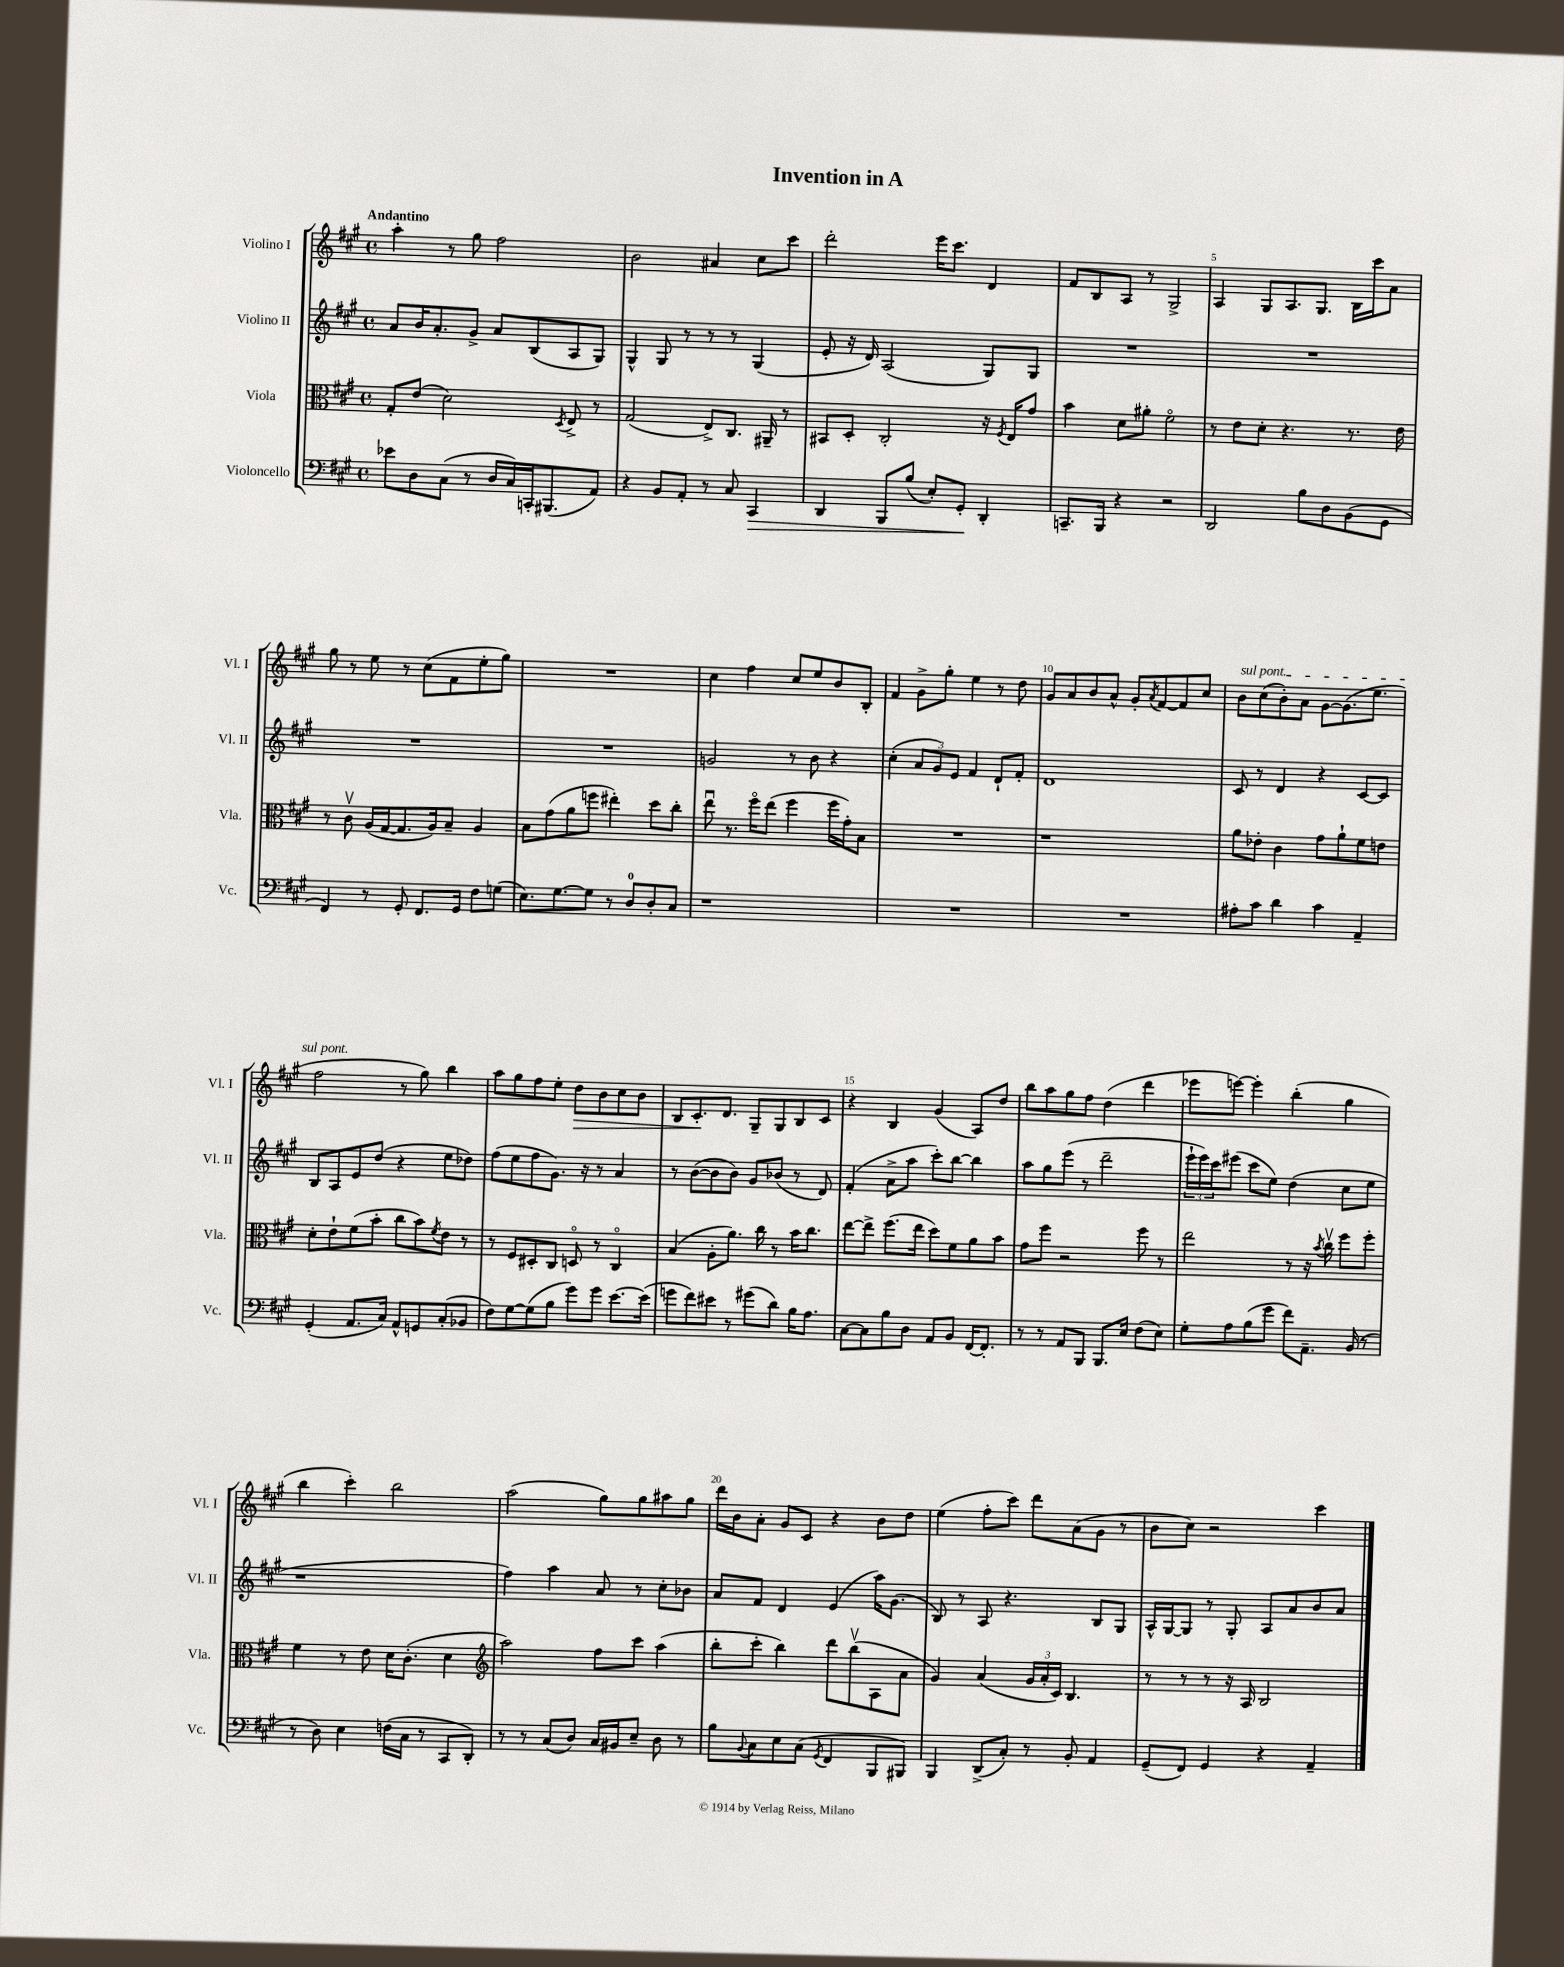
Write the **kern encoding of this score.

**kern	**kern	**kern	**kern
*staff4	*staff3	*staff2	*staff1
*clefF4	*clefC3	*clefG2	*clefG2
*k[f#c#g#]	*k[f#c#g#]	*k[f#c#g#]	*k[f#c#g#]
*M4/4	*M4/4	*M4/4	*M4/4
*met(c)	*met(c)	*met(c)	*met(c)
8e-\L	8G#'/L	8a/L	4aa'\
8D\	(8e/J	16b/K	.
.	.	8.a'/	.
(8C#\J	2d\)	.	8r
8r	.	8g#^/J	8gg#\
16D/LL	.	8a/L	2ff#\
16C#/)	.	.	.
16CC'/J	.	(8B/	.
(8.BBB#/	.	.	.
.	8qD/	.	.
.	8E^/	8A/	.
8AA/J)	8r	8G#/J)	.
=	=	=	=
4r	(2G#/	4G#^^/	2b\
8BB/L	.	8G#/	.
8AA'/J	.	8r	.
8r	8E^/L)	8r	4a#/
8C#/	8.C#/J	8r	.
4CC#/	.	(4G#/	8cc#\L
.	16AA#~/	.	.
.	8r	.	8ccc#\J
=	=	=	=
4DD/	8BB#/L	8e'/	2ddd'\
.	8D'/J	16r	.
.	.	16d/)	.
8BBB/L	2C#'/	(2A/	.
(8B/J	.	.	.
8E'/L)	.	.	16eee\LK
.	.	.	8.ccc#\J
8GG#'/J	.	.	.
4DD'/	16r	8G#/L)	4d/
.	8qF#/	.	.
.	16E/LK	.	.
.	8g#/J	8G#/J	.
=	=	=	=
8.CC~/L	4b\	1r	8f#/L
.	.	.	8B/
16BBB/Jk	.	.	.
4r	8d\L	.	8A/J
.	8a#'\J	.	8r
2r	2f#o\	.	2G#^/
=	=	=	=
2DD/	8r	1r	4A/
.	8e\L	.	.
.	8d'\J	.	8G#/L
.	4.r	.	8.A/
8B\L	.	.	.
.	.	.	8.G#/J
8D\	.	.	.
(8BB\	8.r	.	16B\LL
.	.	.	16ccc#\J
8GG#\J	.	.	8a\J
.	16e\	.	.
=	=	=	=
4FF#/)	8r	1r	8gg#\
.	8c#v\	.	8r
8r	(16A/LL	.	8ee\
.	[16G#/J	.	.
8GG#'/	8.G#/]	.	8r
8.FF#/L	.	.	(8cc#\L
.	16A/k)	.	.
.	8B~/J	.	8f#\
16GG#/Jk	.	.	.
8F#\L	4A/	.	8ee'\
(8G\J	.	.	8gg#\J)
=	=	=	=
8.E\L)	8B\L	1r	1r
.	(8g#\	.	.
[8.G#\	.	.	.
.	8a\	.	.
8G#\]J	8ff\J	.	.
8r	4ee#'\)	.	.
8D/L	.	.	.
8D'/	8dd\L	.	.
8C#/J	8cc#'\J	.	.
=	=	=	=
1r	8eeu\	2g/	4cc#\
.	8.r	.	.
.	.	.	4ff#\
.	16ff#o\LK	.	.
.	(8ee\J	.	.
.	4ff#\	8r	8cc#/L
.	.	8b\	8ee/
.	16ff#\LL	4r	8b/
.	16g#'\J)	.	.
.	8B\J	.	8B'/J
=	=	=	=
1r	1r	(4cc#'\	4f#/
.	.	12a/L	8g#^\L
.	.	12g#/)	.
.	.	.	8gg#'\J
.	.	12e/J	.
.	.	4f#/	4ee\
.	.	8d`/L	8r
.	.	8f#'/J	8dd\
=	=	=	=
1r	1r	1d	8g#/L
.	.	.	8a/
.	.	.	8b/
.	.	.	8a^^/J
.	.	.	8g#'/L
.	.	.	8qa/
.	.	.	[8f#/
.	.	.	8f#/]
.	.	.	8cc#/J
=	=	=	=
8A#'\L	8a\L	8c#/	8b\L
8c#\J	8e-'\J	8r	(8cc#\
4d\	4c#\	4d/	8b'\)
.	.	.	8a\J
4c#\	8g#\L	4r	[8g#\L
.	8a`\	.	(8.g#\]
4AA~/	8f#\	[8c#/L	.
.	.	.	8.ee\J
.	8e\J	8c#/]J	.
=	=	=	=
(4GG#'/	8d'\L	8B/L	2ff#\
.	8e`\	8A/	.
8.AA/L	(8f#\	8e/	.
.	8b'\J	(8dd/J	.
16C#/Jk)	.	.	.
8AA^^/L	8cc#\L	4r	8r
8GG/	8b\)	.	8gg#\)
.	8qf#/	.	.
(8C#'/	8e\J	8ee\L	4bb\
8BB-/J	8r	8dd-\J)	.
=	=	=	=
8F#\L)	8r	(8ff#\L	8aa\L
[8G#\	8F#/L	8ee\	8gg#\
(8G#\]	8D#'/	8ff#\	8ff#\
8B\J	8C#/J	8.g#\J)	8ee'\J
8g#\L)	8Do/	.	8dd\L
.	.	16r	.
8g#\J	8r	8r	8b\
[8.e\L	4C#o/	4a/	8cc#\
.	.	.	8b\J
(16e\]Jk	.	.	.
=	=	=	=
8g\L	(4B/	8r	8B/L
8f#\)	.	([8b\L	8.c#'/
8e#\J	8A'\L	8b\]	.
.	.	.	8.d/J
8r	8.a\J)	8b\J)	.
(8g#\L	.	8g#/L	8G#~/L
.	16cc#\	.	.
8d\J)	8r	(8b-/J	8G#/
16B\LK	16b\LK	8r	8B/
8.A\J	8.cc#\J	.	.
.	.	8d/)	8c#/J
=	=	=	=
[8C#\L	[8ee\L	(4f#'/	4r
8C#\]	8ee^\]J	.	.
8B\	(8.ff#\L	8a^\L	4B/
8D\J	.	8aa\J	.
.	16ee\Jk	.	.
8AA/L	8dd\L)	8ccc#'\L)	(4g#/
8BB/J	8f#\	[8bb\J	.
[16FF#/LK	8a\	4bb\]	8A/L)
8.FF#'/]J	.	.	.
.	8b\J	.	8dd/J
=	=	=	=
8r	8g#\L	8aa\L	8bb\L
8r	8ff#\J	8gg#\	8aa\
8AA/L	2r	(8eee\J	8gg#\
8BBB/J	.	8r	8ff#\J
8.BBB/L	.	2ddd~\	(4dd\
16E/Jk	.	.	.
(8F#\L	8ff#\	.	4ddd\
8E\J)	8r	.	.
=	=	=	=
8G#'\L	2ee\	24eee`\LL	8eee-\L
.	.	24eee\)	.
.	.	24ccc#\J	.
8A\	.	(8eee#\J	[8eee\J)
(8B\	.	8ccc#\L	4eee'\]
8g#\J	.	8ee\J)	.
8f#\L)	8r	(4dd\	(4bb'\
8.AA~\J	16r	.	.
.	8qb/	.	.
.	16cc#v\	.	.
.	8ff#\L	8cc#\L	4gg#\
(16BB/	.	.	.
8r	8ff#'\J	8ee\J	.
=	=	=	=
8r	4f#\	1r	4bb\
8D\)	.	.	.
4E\	8r	.	4ccc#'\)
.	8e\	.	.
(16F\LL	16d\LK	.	2bb\
16C#\JJ	(8.c#'\J	.	.
8r	.	.	.
8CC#/L	4d\	.	.
8DD'/J)	.	.	.
=	=	=	=
*	*clefG2	*	*
8r	2aa\)	4ff#\)	(2aa\
8r	.	.	.
(8C#/L	.	4aa\	.
8D/J)	.	.	.
16C#/LL	8ff#\L	8a/	8gg#\L)
16BB#/J	.	.	.
8E~/J	8ccc#\J	8r	8gg#\
8D\	(4aa\	8cc#'\L	8aa#\
8r	.	8b-\J	8gg#\J
=	=	=	=
8B\L	8bb'\L	8a/L	16ddd\LL
.	.	.	16b\J
8qqBB/	.	.	.
8C#\	8ccc#'\J	8f#/J	8a'\J
8E\	4bb\)	4d/	8g#/L
(8C#\J	.	.	8c#/J
8qGG#/	.	.	.
4FF#/	8ddd\L	(4e/	4r
.	(8bbv\	.	.
8BBB/L	8A\	16aa\LK)	8b\L
.	.	(8.g#\J	.
8BBB#/J)	8a\J	.	8dd\J
=	=	=	=
4BBB/	4g#/)	8B/)	(4ee\
.	.	8r	.
(8DD^/L	(4a/	8A/	8ff#'\L
8C#'/J)	.	4.r	8ccc#\J)
8r	24g#/LL	.	8ddd\L
.	24a'/	.	.
.	24c#/JJ)	.	.
8BB'/	4.B/	.	(8a\
4AA/	.	8B/L	8g#\J
.	.	8G#/J	8r
=	=	=	=
(8GG#~/L	8r	16A^^/LL	8b\L
.	.	[16G#/J	.
8FF#/J)	8r	8G#/]J	8cc#\J)
4GG#/	8r	8r	2r
.	16r	8G#'/	.
.	16A/	.	.
4r	2B/	8A/L	.
.	.	8a/	.
4AA~/	.	8b/	4ccc#\
.	.	8a/J	.
==	==	==	==
*-	*-	*-	*-
